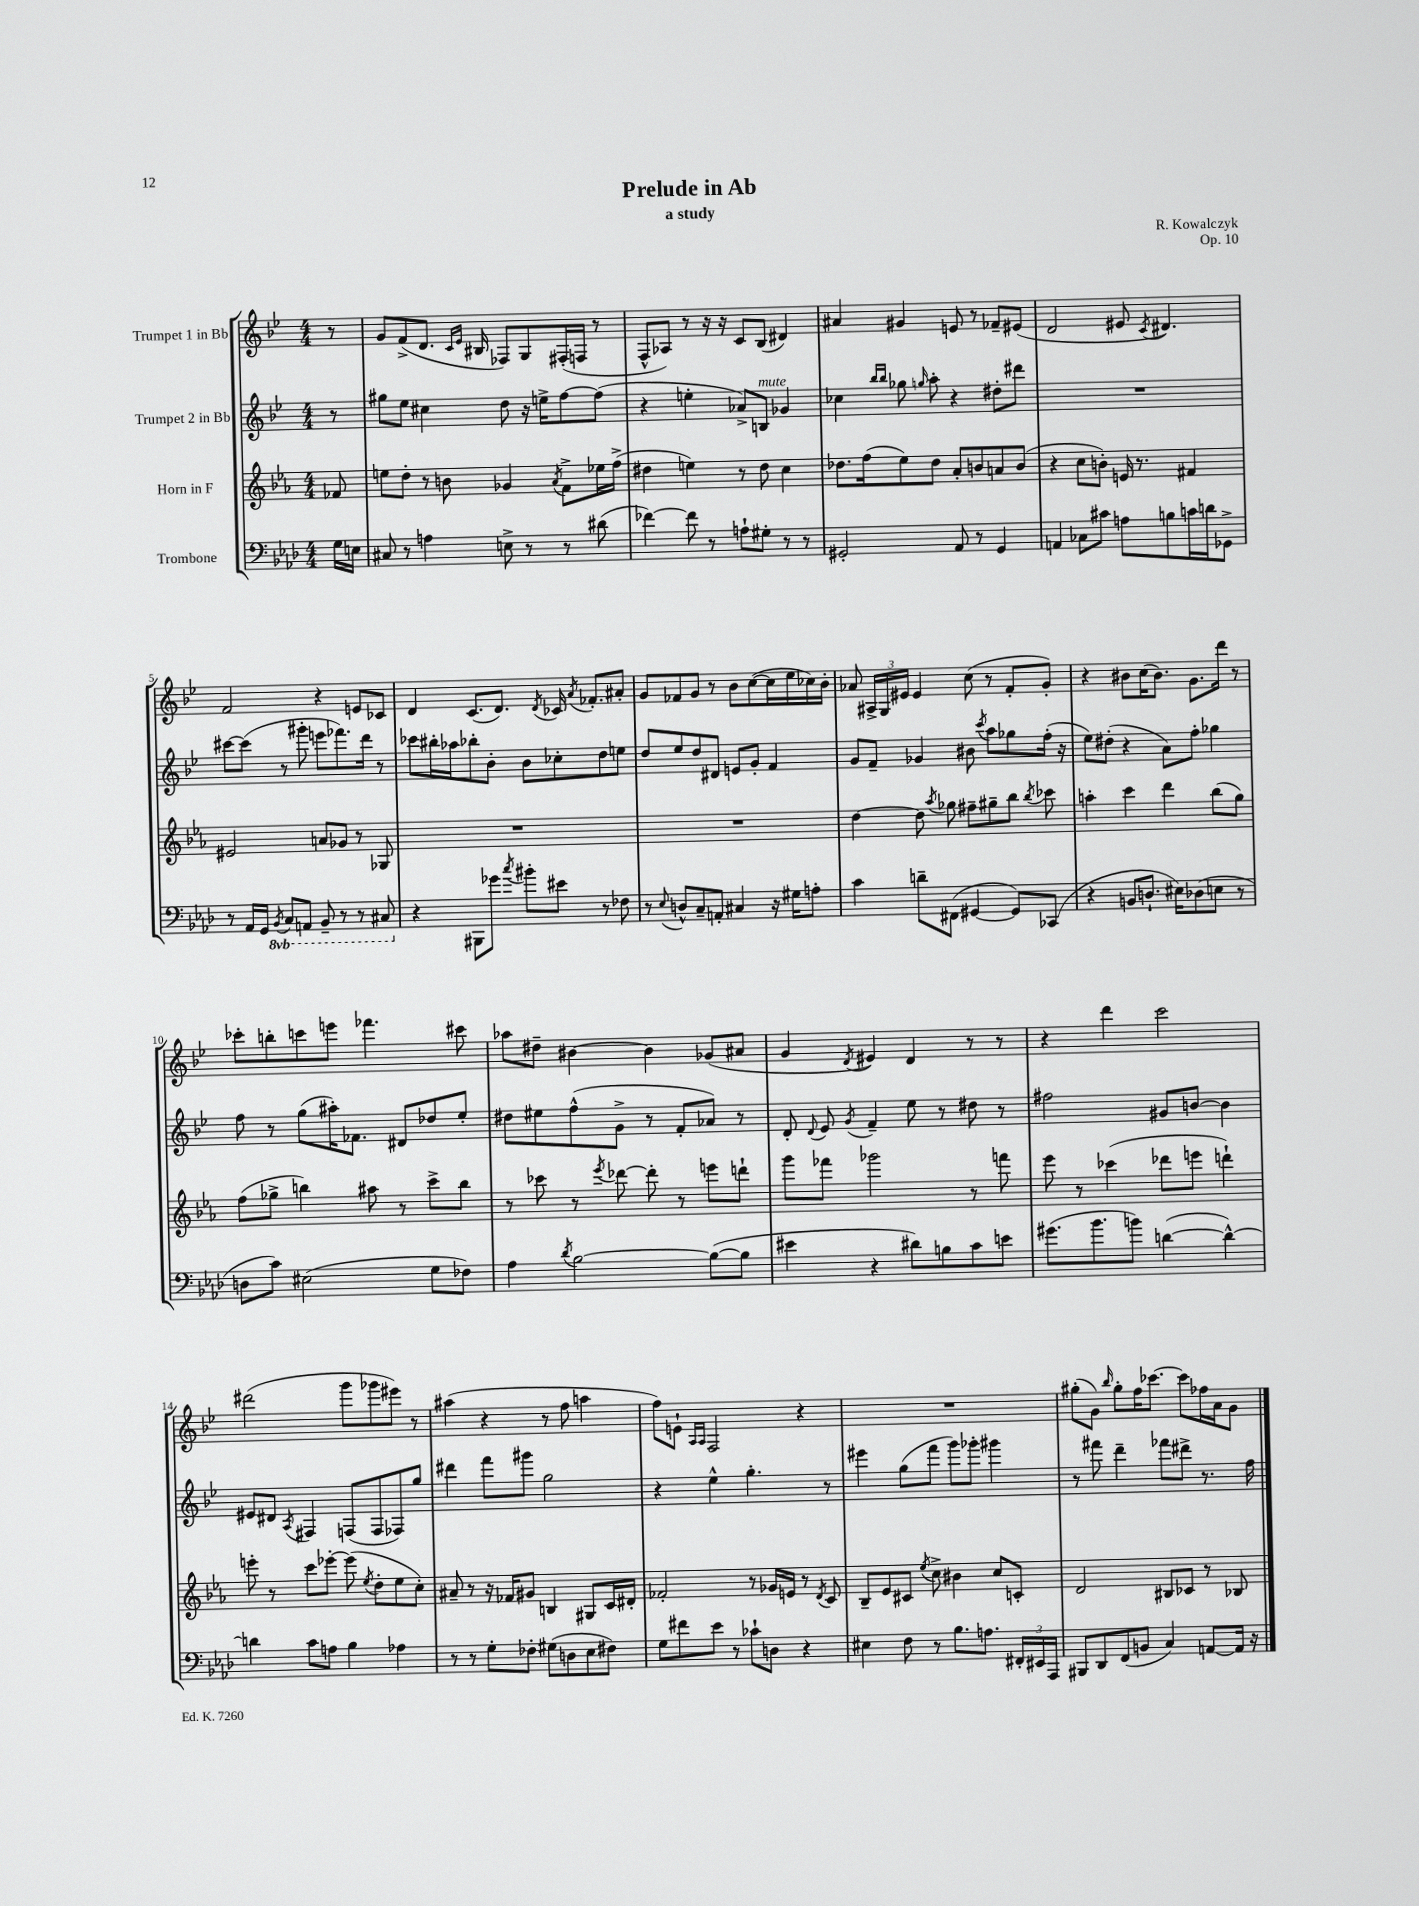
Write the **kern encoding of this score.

**kern	**kern	**kern	**kern
*staff4	*staff3	*staff2	*staff1
*clefF4	*clefG2	*clefG2	*clefG2
*k[b-e-a-d-]	*k[b-e-a-]	*k[b-e-]	*k[b-e-]
*M4/4	*M4/4	*M4/4	*M4/4
16G	8f-	8r	8r
16E	.	.	.
=	=	=	=
8C#	8ee	8gg#	8g
8r	8dd'	8ee-	(8f^
4A	8r	4cc#	8.d
.	8b	.	.
.	.	.	16qqc
.	.	.	16qqe-
.	.	.	16B#
8E^	4g-	8dd	8F-)
8r	.	16r	8G
.	.	16ee^	.
.	8qa-	.	.
8r	8f^	[8ff	(16F#'
.	.	.	16F
(8d#	16ee-	(8ff]	8r
.	(16ff^	.	.
=	=	=	=
[4f-)	4dd#	4r	8F^^
.	.	.	8A-)
8f-]	4ee)	4ee'	8r
8r	.	.	16r
.	.	.	16r
8A`	8r	8a-^)	8c
8G#'	8dd#	8B	(8B-
8r	4cc	4g-	4d#)
8r	.	.	.
=	=	=	=
2GG#'	8.dd-	4cc-	4a#
.	(16ff	.	.
.	.	16qqbb-	.
.	.	16qqbb-	.
.	8ee-)	8gg-	4g#
.	.	16qqgg	.
.	8dd-	8aa'	.
8AA-	8a-'	4r	8e
8r	8b	.	8r
4GG#	8a	8dd#'	8f-~
.	(8b	8ddd#	(8e#
=	=	=	=
4AA	4r	1r	2d
8C-	8cc	.	.
8c#	8b')	.	.
8A	16e	.	8e#
.	8.r	.	.
.	.	.	8qc
8B	.	.	4.d#)
16c	4f#	.	.
16d	.	.	.
8GG-^	.	.	.
=	=	=	=
8r	2e#	[8ccc#	2f
16AA-	.	(8ccc#]	.
16GG	.	.	.
8qBBB-	.	.	.
8CC	.	8r	.
8AAA	.	8ggg#'	.
8BBB-~	8a	8eee	4r
8r	8g-	8.fff-)	.
8r	8r	.	8e
.	.	16ddd	.
8CC#	8G-	8r	8c-
=	=	=	=
4r	1r	8ccc-	4d
.	.	16bb#'	.
.	.	16aa-	.
8BBB#	.	8bb-'	(8.c
8g-	.	8b-'	.
.	.	.	8.d)
8qcc	.	.	.
8b#'	.	8b-	.
.	.	.	8qd
8e#	.	8cc-'	16c-
.	.	.	8qa
.	.	.	8.f-'
8r	.	8dd	.
8F-	.	8ee	8a#'
=	=	=	=
8r	1r	8dd	8g
8qqE-	.	.	.
8D^^	.	8ee-	8f-
8C~	.	8dd	8g
8AA'	.	8d#	8r
4C#	.	8e	8b-
.	.	8g'	([8cc
16r	.	4f	16cc]
16G#	.	.	16ee-
8A'	.	.	16cc-)
.	.	.	16b-'
=	=	=	=
4c	[4dd	8g	8a-
.	.	8f~	24A#^
.	.	.	24G
.	.	.	24e#
8d~	8dd]	4g-	4e#
.	8qaa-	.	.
(8FF#	8gg-	.	.
[4GG#	8ff#~	8b#	(8cc
.	.	8qccc	.
.	8gg#~	8aa	8r
8GG#])	8bb-	8gg-	8f'
.	8qbb-	.	.
(8CC-	8ccc-	(16ff'	8g')
.	.	16r	.
=	=	=	=
4r	4aa'	8ee-)	4r
.	.	(8dd#'	.
8BB	4ccc	4r	8b#
8.D`	.	.	(16cc
.	.	.	8.b#)
.	4ddd	8a)	.
16E#)	.	.	.
(8D-	.	8ff'	8.g
8E	(8bb-	4gg-	.
.	.	.	16ddd
8r	8gg)	.	8r
=	=	=	=
8D	(8ff	8ff	8ccc-'
8c)	8gg-^	8r	8bb'
(2E#	4bb)	(8gg	8ccc
.	.	16aa#')	8eee
.	.	8.f-	.
.	8aa#	.	4.fff-
.	8r	8d#	.
8G	8ccc^	8dd-	.
8F-)	8bb	8ee-'	8ccc#
=	=	=	=
4A-	8r	8dd#	8aa-
.	8ccc-	8ee#	8dd#~
8qd-	.	.	.
[2B-	8r	(8ff^^	[4b#
.	8qeee-	.	.
.	[8ddd-	8g^	.
.	8ddd-']	8r	4b#]
.	8r	8f'	.
(8B-_	8eee	8a-)	(8g-
8B-]	8ddd`	8r	8a#
=	=	=	=
4e#	8ggg	8d'	4g
.	.	8qqd	.
.	8fff-	8e-	.
.	.	8qg	8qd
4r	2ggg-	4f~	4e#)
8d#)	.	8ee-	4d
8B	.	8r	.
8c	8r	8dd#	8r
8e	8fff	8r	8r
=	=	=	=
(8.g#	8eee-	2ff#	4r
.	8r	.	.
8.b-	.	.	.
.	(4ccc-	.	4ddd
8b)	.	.	.
([4d	8ddd-	8g#	2ccc
.	8eee	[8b	.
4d^^_)	4ddd`)	4b]	.
=	=	=	=
4d]	8eee'	8e#	(2ddd#
.	8r	8d#	.
.	.	8qA	.
8c	8ccc	4F#	.
8A	[8eee-'	.	.
4B-	(8eee-]	(8F	8ggg
.	8qee-	.	.
.	8dd'	8F	8ggg-
4A-	8ee-	8F-)	8eee#)
.	8cc')	8gg	8r
=	=	=	=
8r	8a#~	4ddd#	(4aa#
8r	8r	.	.
8G'	16r	8fff	4r
.	16f-	.	.
8F-'	8g#	8ggg#	.
(8G#	4B	2gg	8r
8D	.	.	8ff
8E-	8G#	.	4aa
8F#)	16c	.	.
.	16d#'	.	.
=	=	=	=
8G	2f-'	4r	8ff)
8f#	.	.	8e`
.	.	.	16qqA
.	.	.	16qqA
8e-	.	4ee-^^	2F
8r	.	.	.
8c-`	8r	4.gg'	.
8D	16g-	.	.
.	16e	.	.
4r	8r	.	4r
.	8qd	.	.
.	8c	8r	.
=	=	=	=
4E#	8B-~	4eee#	1r
.	8e-	.	.
8F	8c#	(8gg	.
.	8qee-	.	.
8r	8cc^	8fff	.
8.B-	4b#	8ggg)	.
.	.	8ggg-'	.
8.A	.	.	.
.	8cc	4ggg#	.
24FF#'	8c'	.	.
24EE#	.	.	.
24AAA-	.	.	.
=	=	=	=
8BBB#	2d	8r	(8gg#'
8DD-	.	8fff#	8g)
.	.	.	16qqbb-
(8FF	.	4ddd~	8gg#'
8BB	.	.	16ff
.	.	.	[8.ccc-
4C)	8B#	8fff-	.
.	8c-	8ddd#^	8ccc-]
[8AA	8r	8.r	16ff-
.	.	.	16a
16AA]	8B-	.	8g
16r	.	16ff	.
==	==	==	==
*-	*-	*-	*-
